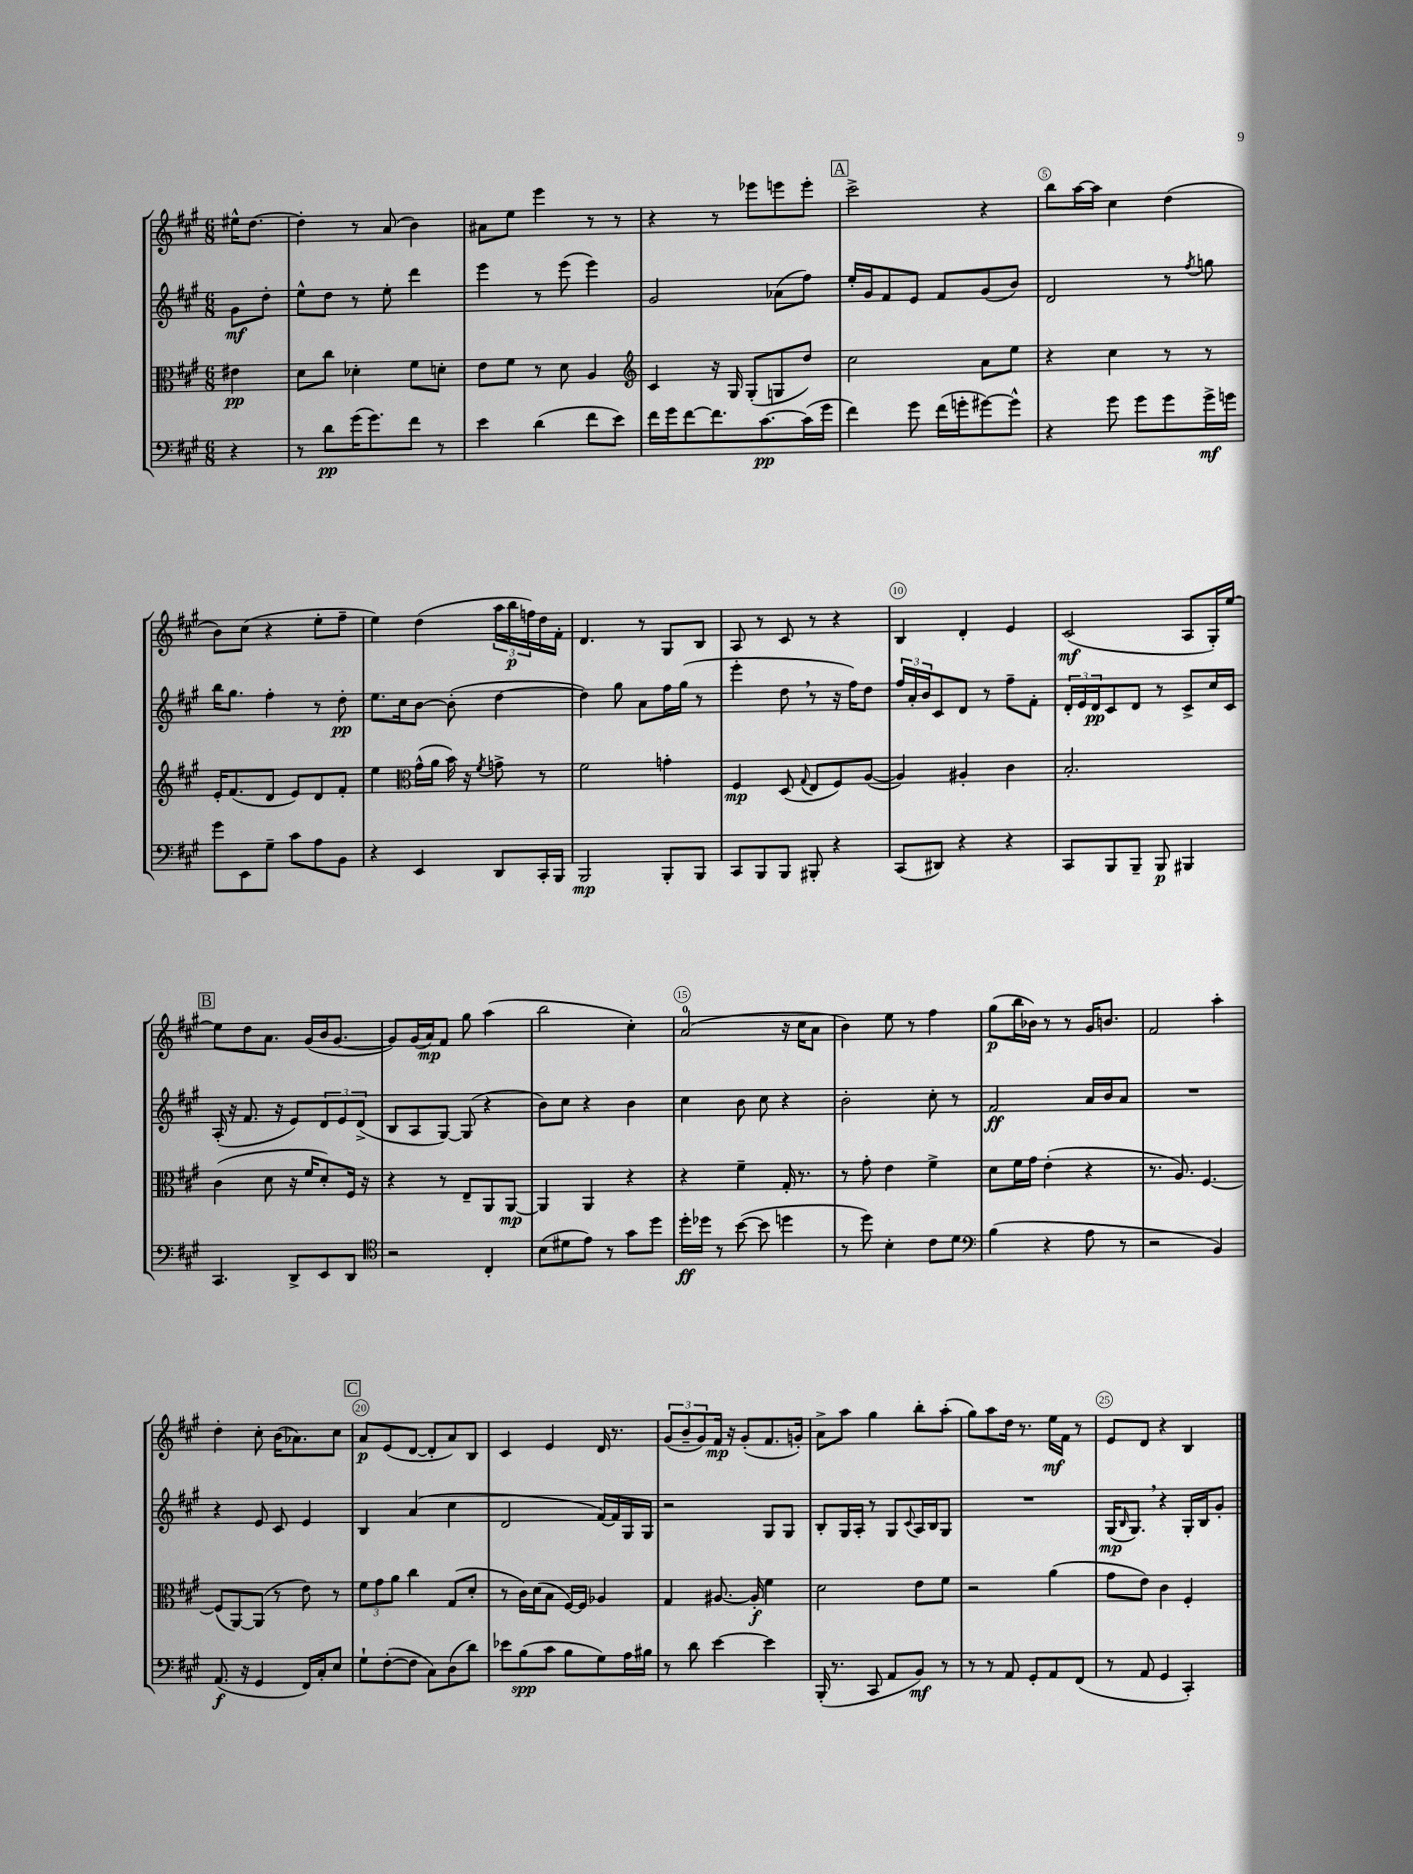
<<
\new StaffGroup <<
\new Staff = "s0" {
    \clef treble \key a \major \numericTimeSignature \time 6/8 \partial 4
    eis''16-^ d''8.~ |
    d''4-. r8 a'8( b'4) |
    ais'8 e''8 e'''4 r8 r8 |
    r4 r8 ees'''8 e'''8 e'''8-. |
    \mark \markup { \box "A" } cis'''2-> r4 |
    b''8 a''16~ a''16 cis''4 d''4( |
    b'8) cis''8( r4 e''8-. fis''8-- |
    e''4) d''4( \tuplet 3/2 { a''16 b''16\p f''16) } d''16 fis'16-. |
    d'4. r8 gis8 b8 |
    a8 r8 cis'8 r8 r4 |
    b4 d'4-. e'4 |
    cis'2\mf( a8 gis16-.) e''16~ |
    \mark \markup { \box "B" } e''8 d''8 a'8. gis'16( b'16 gis'8.~ |
    gis'8) gis'16( a'16\mp) fis'8 gis''8 a''4( |
    b''2 cis''4-.) |
    a'2-0( r16 cis''16 a'8 |
    b'4) e''8 r8 fis''4 |
    gis''8\p( b''16 bes'16) r8 r8 gis'16 b'8. |
    fis'2 a''4-. |
    d''4-. cis''8-. b'16( aes'8.) cis''8 |
    \mark \markup { \box "C" } a'8\p e'8( d'8~ d'8-. a'8) b8 |
    cis'4 e'4 d'16 r8. |
    \tuplet 3/2 { gis'8( b'8-- gis'8) } fis'16\mp r16 gis'8-.( fis'8. g'16-.) |
    a'8-> a''8 gis''4 b''8-. a''8-.( |
    gis''8) a''8 d''16 r8. e''16\mf fis'16 r8 |
    e'8 d'8 r4 b4 \bar "|." |
}
\new Staff = "s1" {
    \clef treble \key a \major \numericTimeSignature \time 6/8 \partial 4
    gis'8\mf d''8-. |
    e''8-^ d''8 r8 e''8-. d'''4 |
    e'''4 r8 e'''8( e'''4) |
    gis'2 aes'8( fis''8) |
    \mark \markup { \box "A" } e''16-. gis'16 fis'8 e'8 fis'8 gis'8( b'8) |
    d'2 r8 \acciaccatura { fis''8 } g''8 |
    b''16 gis''8. fis''4-. r8 d''8-.\pp |
    e''8. cis''16 b'8~ b'8-.( d''4~ |
    d''4) gis''8 a'8 fis''16 gis''16( r8 |
    e'''4-. d''8 \breathe r8 r16 fis''16) d''8 |
    \tuplet 3/2 { fis''16 a'16-. b'16 } cis'8 d'8 r8 fis''8-- fis'8-. |
    \tuplet 3/2 { d'16-. e'16 d'16\pp } cis'8 d'8 r8 cis'8-> cis''16 cis'16 |
    \mark \markup { \box "B" } a16-.( r16 fis'8. r16 e'8) \tuplet 3/2 { d'8 e'8 d'8->( } |
    b8 a8 gis8~) gis8( r4 |
    b'8) cis''8 r4 b'4 |
    cis''4 b'8 cis''8 r4 |
    b'2-. cis''8-. r8 |
    fis'2\ff a'16 b'16 a'8 |
    R2. |
    r4 e'8 cis'8 e'4 |
    \mark \markup { \box "C" } b4 a'4( cis''4 |
    d'2 fis'16~) fis'16 gis16 gis16 |
    r2 gis8 gis8 |
    b8-. gis16 a16-. r8 gis8 \appoggiatura { cis'8 } a16 b16 gis8 |
    R2. |
    gis16\mp( \grace { b16 } gis8.) \breathe r4 gis16-. b16 gis'8-. \bar "|." |
}
\new Staff = "s2" {
    \clef alto \key a \major \numericTimeSignature \time 6/8 \partial 4
    eis'4\pp |
    d'8 cis''8 des'4-. fis'8 d'8-. |
    e'8 fis'8 r8 d'8 a4 |
    \clef treble cis'4 r16 gis16 gis8-.( g8 d''8) |
    \mark \markup { \box "A" } cis''2 a'8 e''8 |
    r4 cis''4 r8 r8 |
    e'16-. fis'8.( d'8 e'8) d'8 fis'8-. |
    e''4 \clef alto gis'16-^( a'16 b'16) r16 \acciaccatura { fis'8 } g'8-> r8 |
    fis'2 g'4-. |
    fis4\mp d8( \appoggiatura { gis8 } e8 fis8) a8~( |
    a4) ais4-. cis'4 |
    b2.-. |
    \mark \markup { \box "B" } cis'4( d'8 r16 fis'16 d'8-.) fis16 r16 |
    r4 r8 e8-- a,8 a,8~\mp |
    a,4 a,4 r4 |
    r4 fis'4-- gis16-. r8. |
    r8 gis'8-. e'4 fis'4-> |
    d'8 fis'16 gis'16 e'4-.( r4 |
    r8. a8.) fis4.~ |
    fis8( a,8~) a,8( r8 e'8) r8 |
    \mark \markup { \box "C" } \tuplet 3/2 { fis'8 gis'8 a'8 } cis''4 gis8( d'8-. |
    r8 cis'16) d'16( b8 fis16~) fis16 aes4 |
    gis4 ais8.~ ais16-.\f fis'4 |
    d'2 e'8 fis'8 |
    r2 a'4( |
    gis'8 e'8) cis'4 fis4-. \bar "|." |
}
\new Staff = "s3" {
    \clef bass \key a \major \numericTimeSignature \time 6/8 \partial 4
    r4 |
    r8 d'8\pp gis'16( gis'8.) fis'8 r8 |
    e'4 d'4( fis'8 e'8) |
    fis'16 gis'16 fis'8~ fis'8. cis'8.~\pp cis'16( gis'16 |
    \mark \markup { \box "A" } fis'4) gis'8 fis'16( g'16-. gis'8~) gis'8-^ |
    r4 gis'8 gis'8 gis'8 gis'16->\mf g'16 |
    gis'8 e,8 gis8-- cis'8 a8 b,8 |
    r4 e,4 d,8 cis,16-. b,,16 |
    b,,2\mp b,,8-. b,,8 |
    cis,8 b,,8 b,,8 bis,,8-. r4 |
    cis,8( dis,8) r4 r4 |
    cis,8 b,,8 b,,8-- b,,8\p bis,,4 |
    \mark \markup { \box "B" } cis,4. d,8-> e,8 d,8 |
    \clef tenor r2 cis4-. |
    b8( dis'8 e'8) r8 gis'8 d''8 |
    d''16-.\ff des''16 r8 b'8~( b'8 d''4 |
    r8 d''8) b4-. cis'8 d'8 |
    \clef bass b4( r4 a8 r8 |
    r2 b,4) |
    a,8.\f( r16 gis,4 fis,16) cis16-. e8 |
    \mark \markup { \box "C" } gis8-! fis8~-.( fis8 cis8) d8( d'8) |
    ees'8 b8\spp( cis'8 b8 gis8) a16 bis16 |
    r8 d'8 e'4~ e'4 |
    b,,16-.( r8. cis,8 a,8 b,8\mf) r8 |
    r8 r8 a,8 gis,8-. a,8 fis,8( |
    r8 a,8 gis,4 cis,4-.) \bar "|." |
}
>>
>>
\layout { \context { \Score \override BarNumber.break-visibility = ##(#f #t #t) barNumberVisibility = #(every-nth-bar-number-visible 5) \override BarNumber.stencil = #(make-stencil-circler 0.1 0.3 ly:text-interface::print) } }
